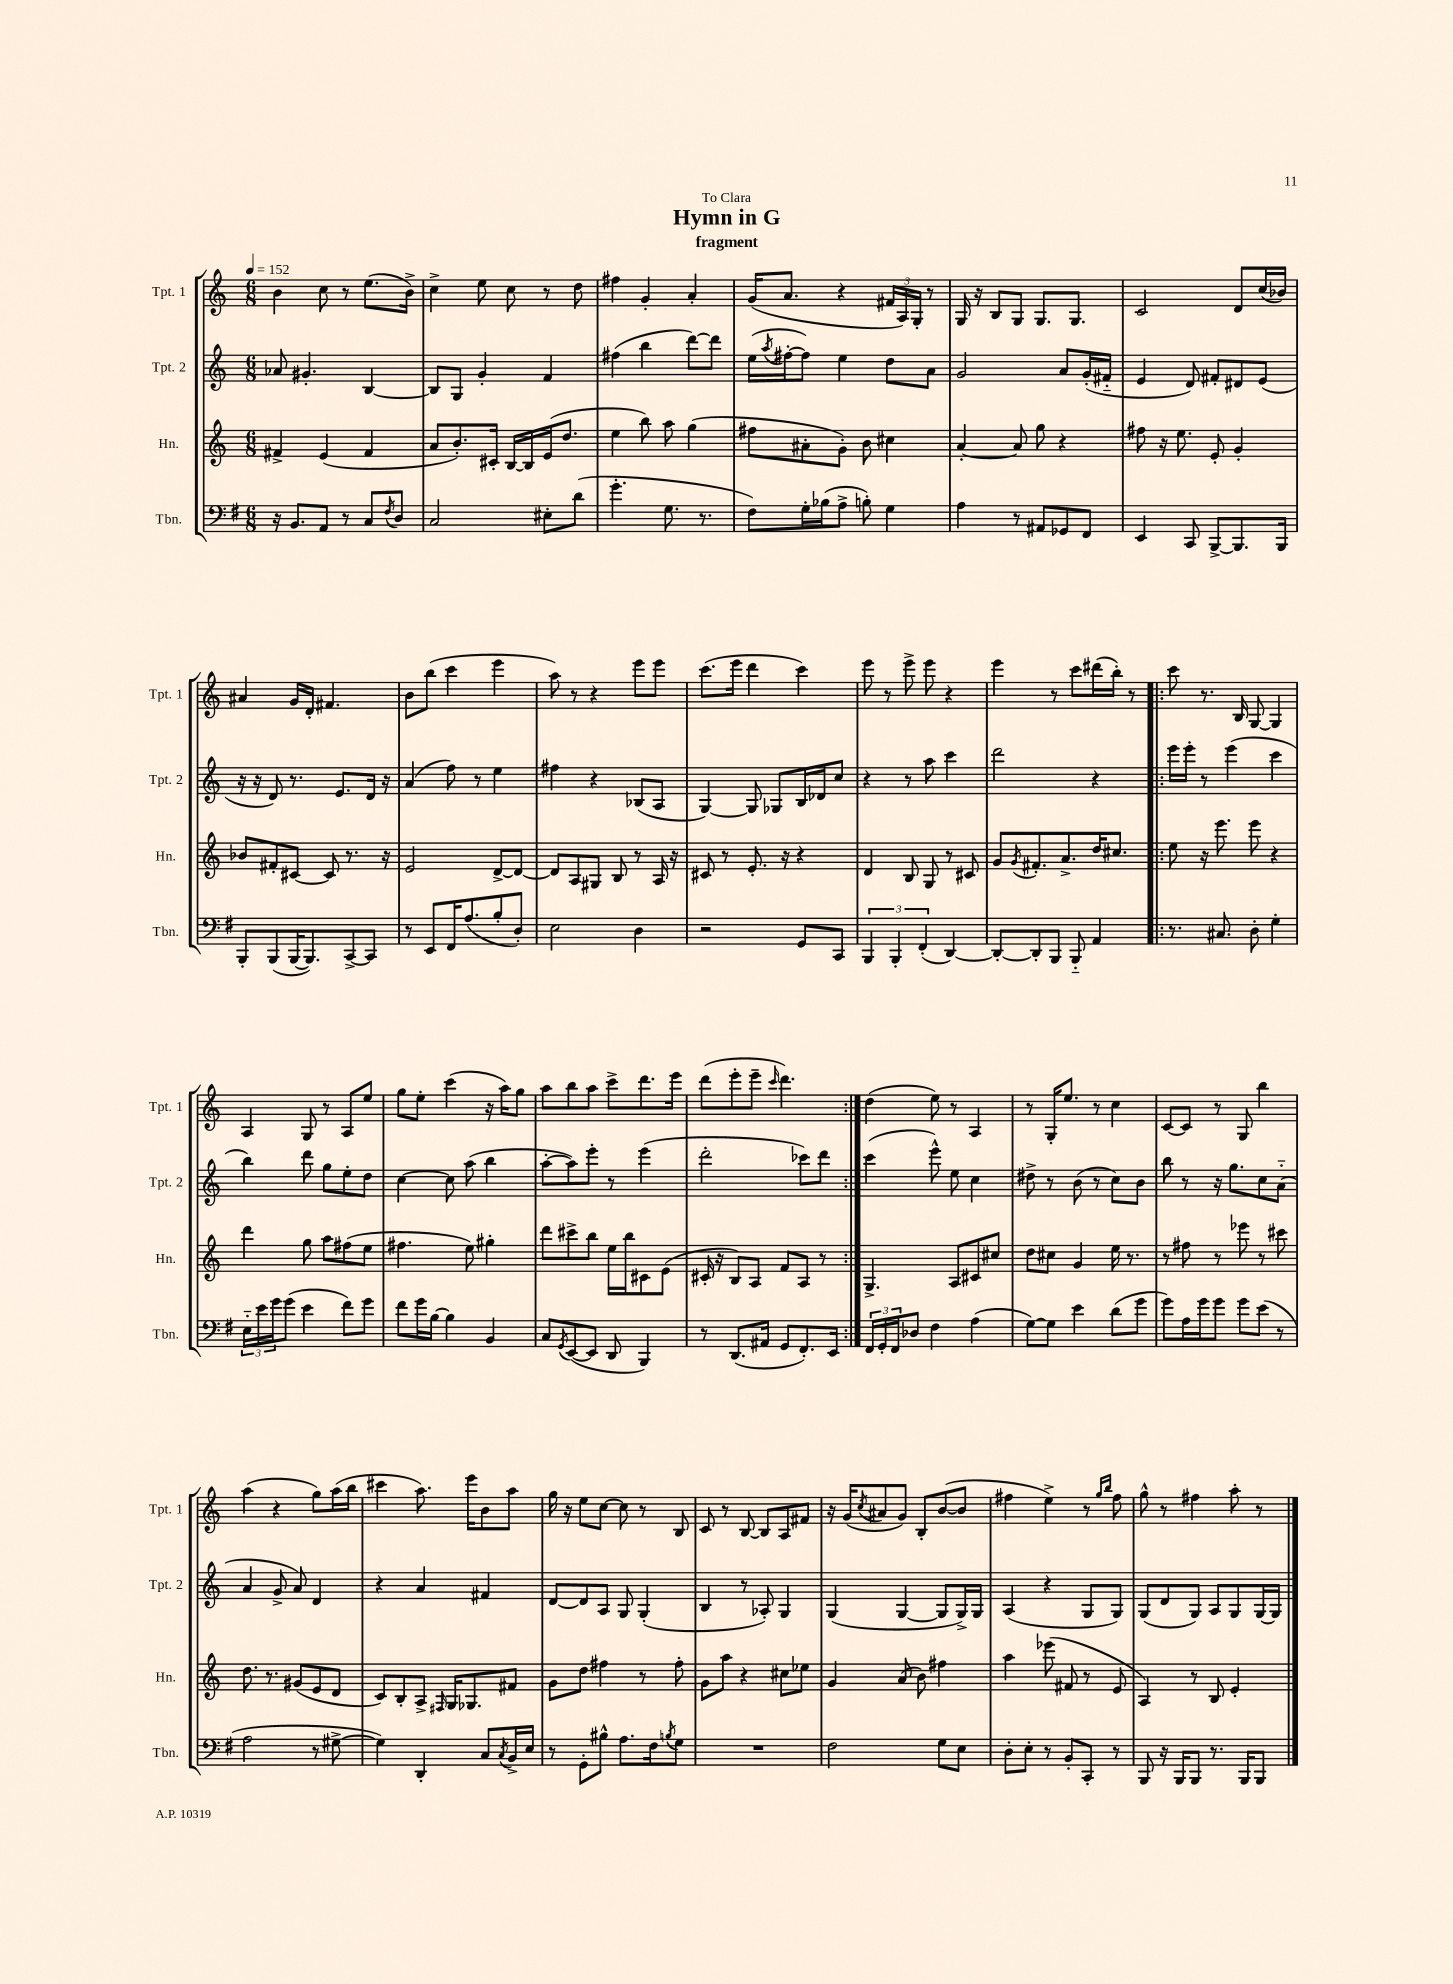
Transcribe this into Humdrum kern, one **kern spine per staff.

**kern	**kern	**kern	**kern
*part4	*part3	*part2	*part1
*staff4	*staff3	*staff2	*staff1
*I"Tbn.	*I"Hn.	*I"Tpt. 2	*I"Tpt. 1
*I'Tbn.	*I'Hn.	*I'Tpt. 2	*I'Tpt. 1
*clefF4	*clefG2	*clefG2	*clefG2
*k[f#]	*k[]	*k[]	*k[]
*M6/8	*M6/8	*M6/8	*M6/8
*MM152	*MM152	*MM152	*MM152
=1	=1	=1	=1
16r	4f#X^/	8a-X/	4b\
8.BB/L	.	.	.
.	.	4.g#X'/	.
8AA/J	(4e/	.	8cc\
8r	.	.	8r
8C/L	4f#/	[4B/	(8.ee\L
8qF#/	.	.	.
8D/J	.	.	.
.	.	.	16b^\Jk)
=2	=2	=2	=2
2C/	8a/L	8B/L]	4cc^\
.	8.b'/)	8G/J	.
.	.	4g'/	8ee\
.	16c#X'/Jk	.	.
.	[16B/LL	.	8cc\
.	16B/]	.	.
8E#X'\L	(16e/J	4f/	8r
.	8.dd/J	.	.
(8d\J	.	.	8dd\
=3	=3	=3	=3
4.g'\	4ee\	(4ff#X\	4ff#X\
.	8bb\)	4bb\	4g'/
8.G\	8aa\	.	.
.	(4gg\	[8ddd\L)	4a'/
8.r	.	.	.
.	.	8ddd\J]	.
=4	=4	=4	=4
8F#\L)	8ff#X\L	(16ee\LL	(16g/KL
.	.	8qaa/	.
.	.	[16ff#X'\J	8.a/J
16G'\L	8a#X'\	8ff#\J])	.
(16B-X\J	.	.	.
8A^\J	8g'\J)	4ee\	4r
8Bn'\)	8b\	.	.
4G\	4cc#X\	8dd\L	24f#X/LL
.	.	.	24A/)
.	.	.	24G'/JJ
.	.	8a\J	8r
=5	=5	=5	=5
4A\	[4a'/	2g/	16G/
.	.	.	16r
.	.	.	8B/L
8r	8a/]	.	8G/J
8AA#X/L	8gg\	.	8.G/L
8GG-X/	4r	8a/L	.
.	.	.	8.G/J
8FF#/J	.	(16g'/L	.
.	.	16f#X/JJ	.
=6	=6	=6	=6
4EE/	8ff#X\	4e/	2c/
.	16r	.	.
.	8.ee\	.	.
8CC/	.	8d/)	.
[8BBB^/L	8e'/	8f#X'/L	.
8.BBB/]	4g'/	8d#X/	8d/L
.	.	(8e/J	(16cc/L
16BBB/Jk	.	.	16b-X/JJ)
!!LO:LB:g=z
=7	=7	=7	=7
8BBB'/L	8b-X/L	16r	4a#X/
.	.	16r	.
(8BBB/	8f#X'/	8d/)	.
[16BBB/K	[8c#X/J	8.r	16g/LL
8.BBB/])	.	.	16d'/JJ
.	8c#/]	.	4.f#X/
.	.	8.e/L	.
[8CC^/	8.r	.	.
8CC/J]	.	16d/Jk	.
.	16r	16r	.
=8	=8	=8	=8
8r	2e/	(4a/	8b\L
8EE/L	.	.	(8bb\J
16FF#/K	.	8ff\)	4ccc\
(8.A/	.	.	.
.	.	8r	.
8B'/	[8d^/L	4ee\	4eee\
8D'/J)	8d/J_	.	.
=9	=9	=9	=9
2E\	8d/L]	4ff#X\	8aa\)
.	8A/	.	8r
.	8G#X/J	4r	4r
.	8B/	.	.
4D\	8r	(8B-X/L	8eee\L
.	16A/	8A/J	8eee\J
.	16r	.	.
=10	=10	=10	=10
2r	8c#X/	[4G/)	(8.ccc\L
.	8r	.	.
.	.	.	16eee\Jk
.	8.e'/	8G/]	4ddd\
.	.	8G-X/L	.
.	16r	.	.
8GG/L	4r	16B/L	4ccc\)
.	.	16d-X/J	.
8CC/J	.	8cc/J	.
=11	=11	=11	=11
6BBB/	4d/	4r	8eee\
.	.	.	8r
6BBB'/	.	.	.
.	8B/	8r	8eee^\
(6FF#'/	.	.	.
.	8G/	8aa\	8eee\
[4DD/)	8r	4ccc\	4r
.	8c#X/	.	.
=12	=12	=12	=12
8DD'/L_	8g/L	2ddd\	4eee\
.	8qg/	.	.
8DD'/]	8.f#X'/	.	.
8BBB/J	.	.	8r
.	8.a^/	.	.
8BBB/	.	.	8ccc\L
4AA/	16dd/K	4r	(16ddd#X\L
.	8.cc#X/J	.	16bb'\JJ)
.	.	.	8r
=13!|:	=13!|:	=13!|:	=13!|:
8.r	8ee\	16eee\LL	8ccc\
.	.	16eee'\JJ	.
.	16r	8r	8.r
8.C#X/	8.eee\	.	.
.	.	(4eee\	.
.	.	.	16B/
8D'\	8eee\	.	[8G/
4G'\	4r	4ccc\	4G/]
!!LO:LB:g=z
=14	=14	=14	=14
24E\LL	4ddd\	4bb\)	4A/
24e\	.	.	.
24g\J	.	.	.
(8g\J	.	.	.
4e\	8gg\	8ddd\	8G/
.	8aa\L	8gg\L	8r
8f#\L)	(8ff#X\	8ee'\	8A/L
8g\J	8ee\J	8dd\J	8ee/J
=15	=15	=15	=15
8f#\L	4.ff#X\	[4cc\	8gg\L
16g\L	.	.	8ee'\J
[16B\JJ	.	.	.
4B\]	.	8cc\]	(4ccc\
.	8ee\)	(8aa\	.
4BB/	4gg#X'\	4bb\	16r
.	.	.	16aa\KL)
.	.	.	8gg\J
=16	=16	=16	=16
8C/L	8ddd\L	[8aa'\L	8aa\L
8qGG/	.	.	.
([8EE/	8ccc#X^\	8aa\])	8bb\
8EE/J]	8bb\J	8eee'\J	8aa\J
8DD/	16ee\LL	8r	8ccc^\L
.	16bb\J	.	.
4BBB/)	8c#X\	(4eee\	8.ddd\
.	(8e\J	.	.
.	.	.	16eee\Jk
=17	=17	=17	=17
8r	16c#X'/	2ddd'\	(8ddd\L
.	16r	.	.
(8.DD/L	8B/L)	.	8eee'\
.	8A/J	.	8eee~\J
16AA#X/Jk	.	.	.
.	.	.	16qqccc/
8GG/L	8f/L	.	4.ddd\)
8.FF#'/)	8A/J	8ccc-X\L)	.
.	8r	8ddd\J	.
16EE/Jk	.	.	.
=18:|!	=18:|!	=18:|!	=18:|!
24FF#/LL	4.G^/	(4ccc\	(4dd\
24GG'/	.	.	.
24FF#/J	.	.	.
8D-X/J	.	.	.
4F#\	.	8eee^^\)	8ee\)
.	8A/L	8ee\	8r
(4A\	8c#X/	4cc\	4A/
.	8cc#X/J	.	.
=19	=19	=19	=19
[8G\L)	8dd\L	8dd#X^\	8r
8G\J]	8cc#X\J	8r	16G'/KL
.	.	.	8.ee/J
4e\	4g/	(8b\	.
.	.	8r	8r
(8d\L	16ee\	8cc\L)	4cc\
.	8.r	.	.
8g\J	.	8b\J	.
=20	=20	=20	=20
8g\L)	8r	8bb\	[8c/L
16A\L	8ff#X\	8r	8c/J]
16g\J	.	.	.
8g\J	8r	16r	8r
.	.	8.gg\L	.
8g\L	8eee-X\	.	8G/
(8e\J	8r	8cc\	4bb\
8r	8ccc#X\	(8a\J	.
!!LO:LB:g=z
=21	=21	=21	=21
2A\	8.dd\	4a/	(4aa\
.	8.r	.	.
.	.	8g^/	4r
.	(8g#X/L	8a/)	.
8r	8e/	4d/	8gg\L)
[8G#X^\	8d/J	.	(16aa\L
.	.	.	16bb\JJ
=22	=22	=22	=22
4G#\])	8c/L)	4r	4ccc#X\
.	8B'/	.	.
4DD'/	8A^/J	4a/	8.aa\)
.	16qqF#X/	.	.
.	16G/KL	.	.
.	8.G-X/	.	16eee\KL
8C/L	.	4f#X/	8b\
8qC/	.	.	.
16BB^/L	8f#X/J	.	8aa\J
16E/JJ	.	.	.
=23	=23	=23	=23
8r	8g\L	[8d/L	16gg\
.	.	.	16r
8GG'\L	8dd\J	8d/]	8ee\L
8B#X^^\J	4ff#X\	8A/J	[8cc\J
8.A\L	.	8G/	8cc\]
.	8r	(4G'/	8r
16F#\k	.	.	.
8qBn/	.	.	.
8G\J	8ff#'\	.	8B/
=24	=24	=24	=24
2.r	8g\L	4B/	8c/
.	8aa\J	.	8r
.	4r	8r	[8B/
.	.	8A-X'/)	8B/L]
.	8cc#X\L	4G/	8A/
.	8ee-X\J	.	8f#X/J
=25	=25	=25	=25
2F#\	4g/	(4G/	16r
.	.	.	(16g/KL
.	.	.	8qcc/
.	.	.	8a#X/
.	(8a/	[4G/	8g/J)
.	8b\)	.	8B'/L
8G\L	4ff#X\	8G/L]	([8b/
8E\J	.	16G^/L)	8b/J]
.	.	16G/JJ	.
=26	=26	=26	=26
8D'\L	4aa\	(4A/	4ff#X\
8E'\J	.	.	.
8r	(8eee-X\	4r	4ee^\)
8BB'/L	8f#X/	.	.
8CC'/J	8r	8G/L	8r
.	.	.	16qqgg/LL
.	.	.	16qqbb/JJ
8r	8e/	8G/J)	8ff#\
=27	=27	=27	=27
8BBB/	4A/)	(8G/L	8gg^^\
16r	.	8d/	8r
16BBB/KL	.	.	.
8BBB/J	8r	8G/J)	4ff#X\
8.r	8B/	8A/L	.
.	4e'/	8G/	8aa'\
16BBB/KL	.	.	.
8BBB/J	.	[16G/L	8r
.	.	16G/JJ]	.
==	==	==	==
*-	*-	*-	*-
